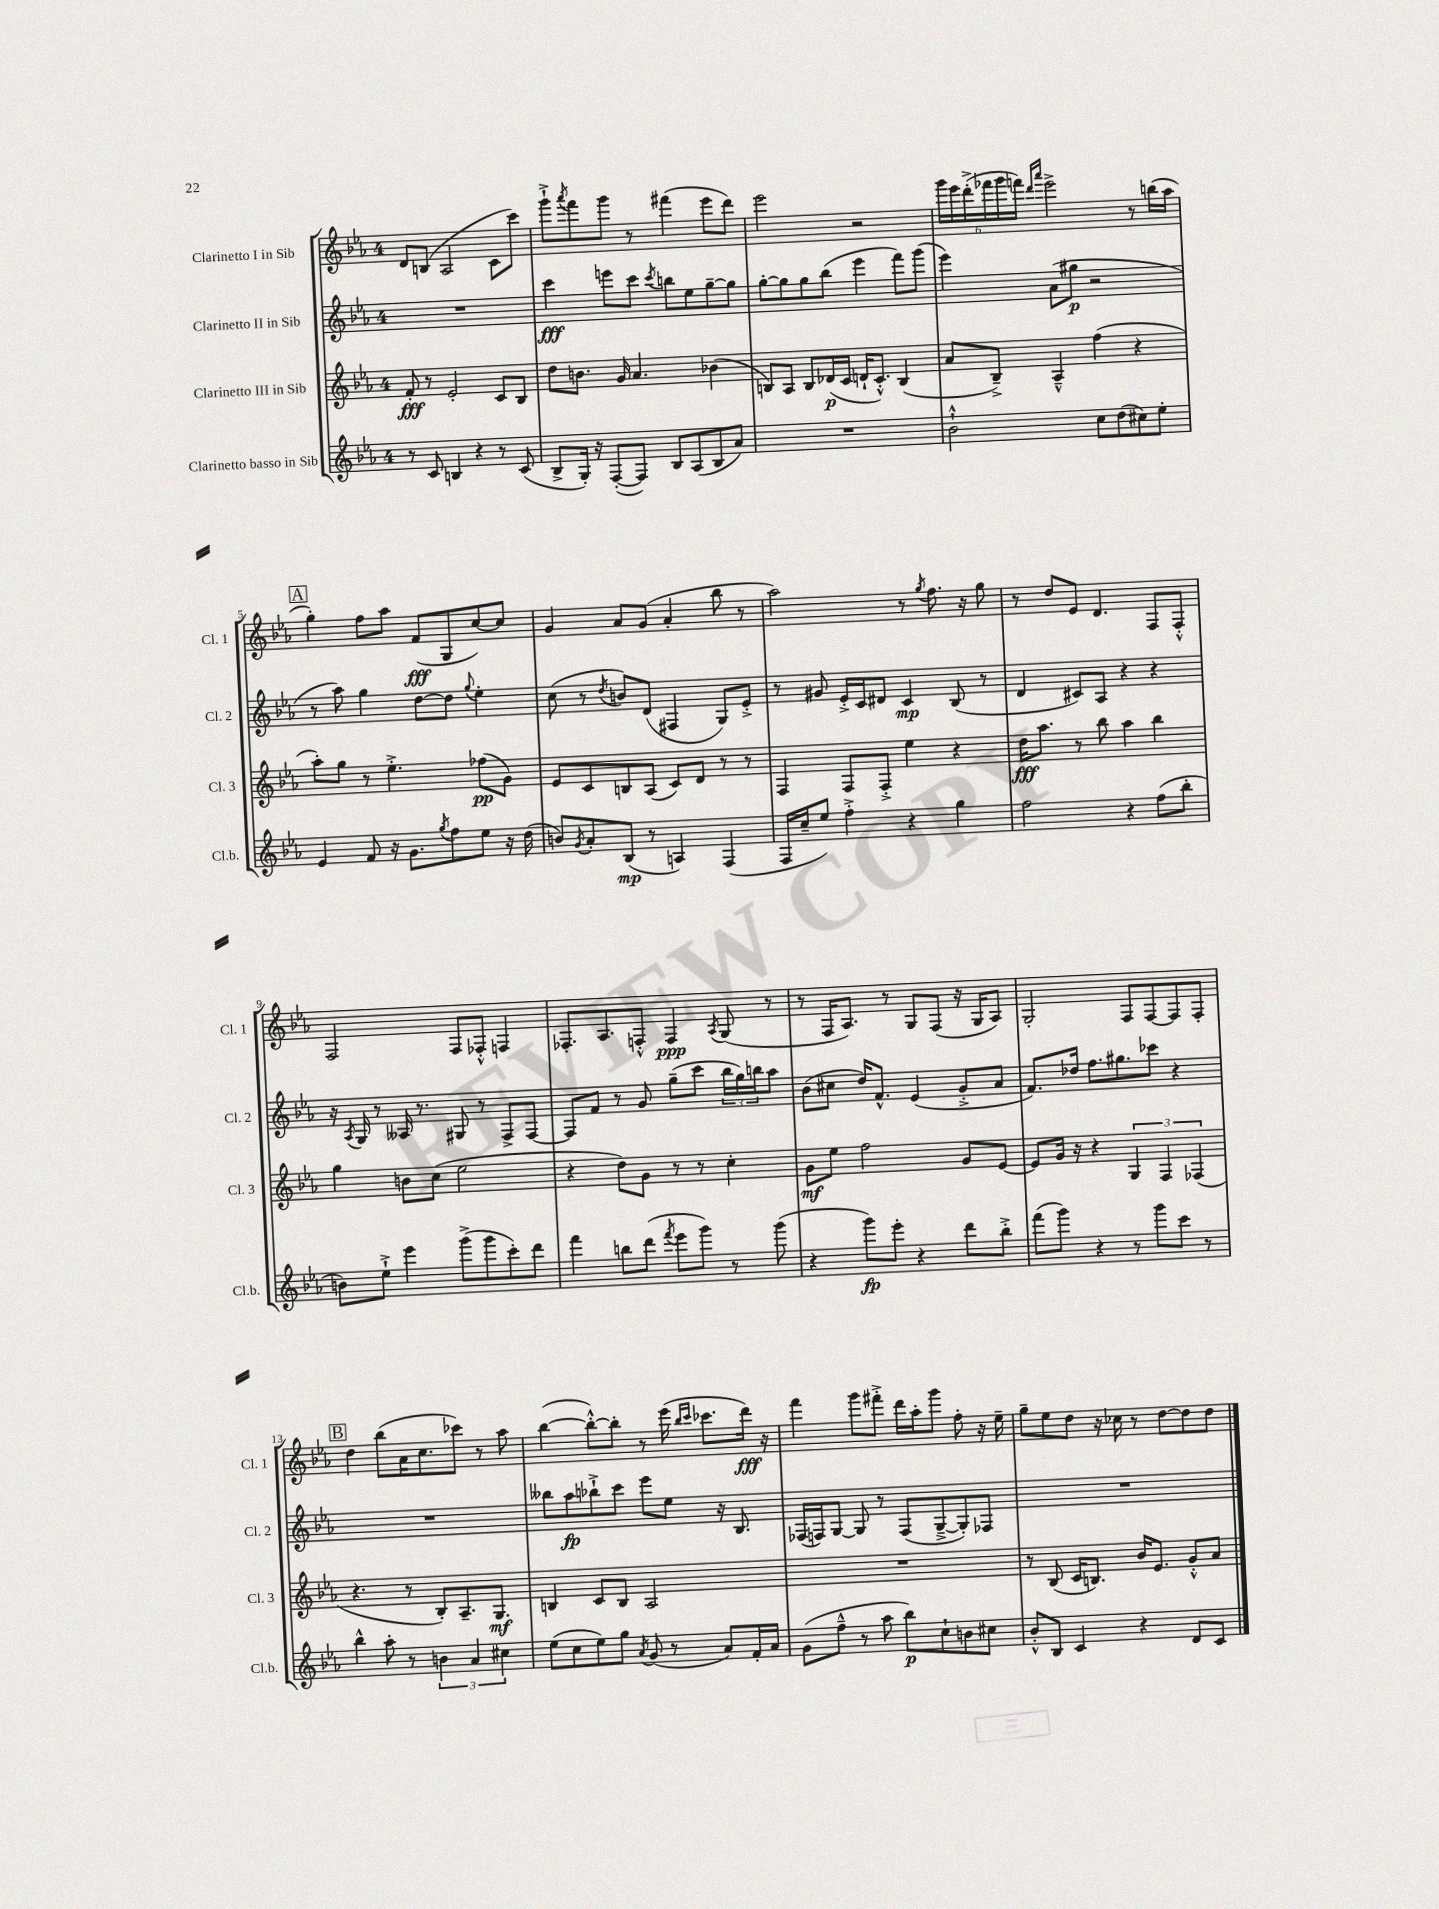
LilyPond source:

<<
\new StaffGroup <<
\new Staff = "s0" \with { instrumentName = "Clarinetto I in Sib" shortInstrumentName = "Cl. 1" } {
    \clef treble \key ees \major \once \override Staff.TimeSignature.style = #'single-digit \time 4/4
    d'8 b8( aes2 c'8 c'''8) |
    g'''8-!-> \acciaccatura { aes'''8 } f'''8 g'''8 r8 fis'''4( ees'''8 d'''8) |
    ees'''2 r2 |
    \tuplet 6/4 { g'''16 ees'''16 d'''16-.->( fes'''16 g'''16 f'''16) } \grace { d'''16 aes'''16 } ees'''2-> r8 b''16( aes''16 |
    \mark \markup { \box "A" } g''4-.) f''8 aes''8 f'8\fff( g8 c''8~) c''8 |
    g'4 aes'8 g'8( aes'4-. bes''8 r8 |
    aes''2) r8 \acciaccatura { g''8 } f''8. r16 g''8 |
    r8 d''8 ees'8 d'4. f8 f8-.-^ |
    f2 f8 fes8-.-^ f4 |
    fes8.-. aes8. f8-.-^ f4\ppp \acciaccatura { aes8 } g8( r8 |
    r8 f16 aes8.) r8 g8 f8( r16 g16 aes8) |
    g2-. f8 f8~ f8 f8-. |
    \mark \markup { \box "B" } d''4 bes''8( aes'16 c''8. ces'''8) r8 aes''8 |
    bes''4~( bes''8~-.-^) bes''8-. r8 ees'''16( \grace { bes''16 c'''16 } ces'''8. d'''16\fff) r16 |
    f'''4 g'''8 fis'''8-.-> d'''16 aes''16-. g'''8 f''8-. r16 ees''16-- |
    g''8-- ees''8 d''8 r16 ces''16 r8 d''8~ d''8 d''8 \bar "|." |
}
\new Staff = "s1" \with { instrumentName = "Clarinetto II in Sib" shortInstrumentName = "Cl. 2" } {
    \clef treble \key ees \major \once \override Staff.TimeSignature.style = #'single-digit \time 4/4
    R1 |
    c'''4\fff e'''8 c'''8 \acciaccatura { c'''8 } b''8 ees''8 g''8~-- g''8 |
    g''8~-. g''8 g''8 bes''8( ees'''4 f'''8) g'''8( |
    ees'''4) aes'8( gis''8\p r2 |
    \mark \markup { \box "A" } r8 aes''8) g''4 d''8~ d''8 \appoggiatura { g''8 } ees''4-. |
    c''8( r8 \acciaccatura { d''8 } b'8) d'8( fis4 g8) ees'8-.-> |
    r8 gis'8 ees'16-.-> c'16 dis'8 c'4\mp bes8( r8 |
    d'4 cis'8) aes8 r4 r4 |
    r16 \acciaccatura { aes8 } g16 r8 aeses16 r8. gis8 r8 f8-> f8~ |
    f8 f'8 r8 g'8 g''8--( c'''8 \tuplet 3/2 { bes''16 g''16) b''16 } aes''8 |
    bes'8( cis''8 d''16) f'8.-^ ees'4( g'8-.-> aes'8 |
    f'8.) des''16 f''8. gis''8. ces'''8 r4 |
    \mark \markup { \box "B" } R1 |
    beses''8 aes''8\fp bes''8-!-> c'''8 ees'''8 ees''8 r16 bes8. |
    fes16( f16) g8~ g8 r8 f8( g8~---> g8-.) fes8 |
    R1 \bar "|." |
}
\new Staff = "s2" \with { instrumentName = "Clarinetto III in Sib" shortInstrumentName = "Cl. 3" } {
    \clef treble \key ees \major \once \override Staff.TimeSignature.style = #'single-digit \time 4/4
    f'8-.\fff r8 ees'2-. c'8 bes8 |
    d''8 b'8. g'16 aes'4. bes'4( |
    b8) aes8 b8 des'16\p( c'16 d'16-! c'8.-.-^) b4( |
    aes'8 bes8--->) aes4---^ f''4( r4 |
    \mark \markup { \box "A" } aes''8-.) g''8 r8 ees''4.-.-> fes''8\pp( g'8) |
    ees'8 c'8 b8 aes8( c'8) d'8 r8 r8 |
    f4 f8 f8-.-> ees''4 r4 |
    d''16\fff aes''8. r8 bes''8 aes''4 bes''4 |
    g''4 b'8 c''8( ees''2 |
    r4 d''8) g'8 r8 r8 c''4-. |
    g'8\mf ees''8 f''2 g'8 ees'8~ |
    ees'8 g'16 r16 r4 \tuplet 3/2 { g4 f4 fes4( } |
    \mark \markup { \box "B" } r4. r8 bes8-.) aes8.-- g8.\mf |
    b4 c'8 b8 aes2 |
    R1 |
    r8 bes8( c'16 b8.) bes'16 ees'8. g'8-.-^ aes'8 \bar "|." |
}
\new Staff = "s3" \with { instrumentName = "Clarinetto basso in Sib" shortInstrumentName = "Cl.b." } {
    \clef treble \key ees \major \once \override Staff.TimeSignature.style = #'single-digit \time 4/4
    r8 c'8 b4 r4 r8 c'8( |
    bes8-> g16-.) r16 f8~-.( f8) bes8 aes8( bes8 aes'8) |
    R1 |
    bes'2-!-^ c''8 d''8( cis''8) ees''8-. |
    \mark \markup { \box "A" } ees'4 f'8 r16 g'8. \acciaccatura { g''8 } f''8 ees''8 r16 d''16( |
    b'8) \acciaccatura { g'8 } aes'8-. bes8\mp( r8 a4) f4( |
    f16 c''16-- ees''8) f''4-.-> r4 g''4 |
    f''2 r4 f''8( bes''8-. |
    b'8) ees''8-!-> ees'''4 g'''8->( g'''8 c'''8-.) d'''8 |
    f'''4 b''8 d'''8( \acciaccatura { f'''8 } ees'''8 g'''8) r8 g'''8( |
    r4 g'''8\fp) ees'''8-. r4 d'''8 bes''8-.-> |
    f'''8( g'''8) r4 r8 g'''8 c'''8 r8 |
    \mark \markup { \box "B" } bes''4-^ aes''8-. r8 \tuplet 3/2 { b'4 aes'4 cis''4 } |
    ees''8( c''8 ees''8) g''8 \acciaccatura { aes'8 } g'8( r8 aes'8) f'16-. aes'16 |
    g'8( f''8---^ r8 aes''8 bes''8\p) c''8-! b'8 cis''8 |
    bes'8-.-^ bes8 c'4 r4 d'8 c'8 \bar "|." |
}
>>
>>
